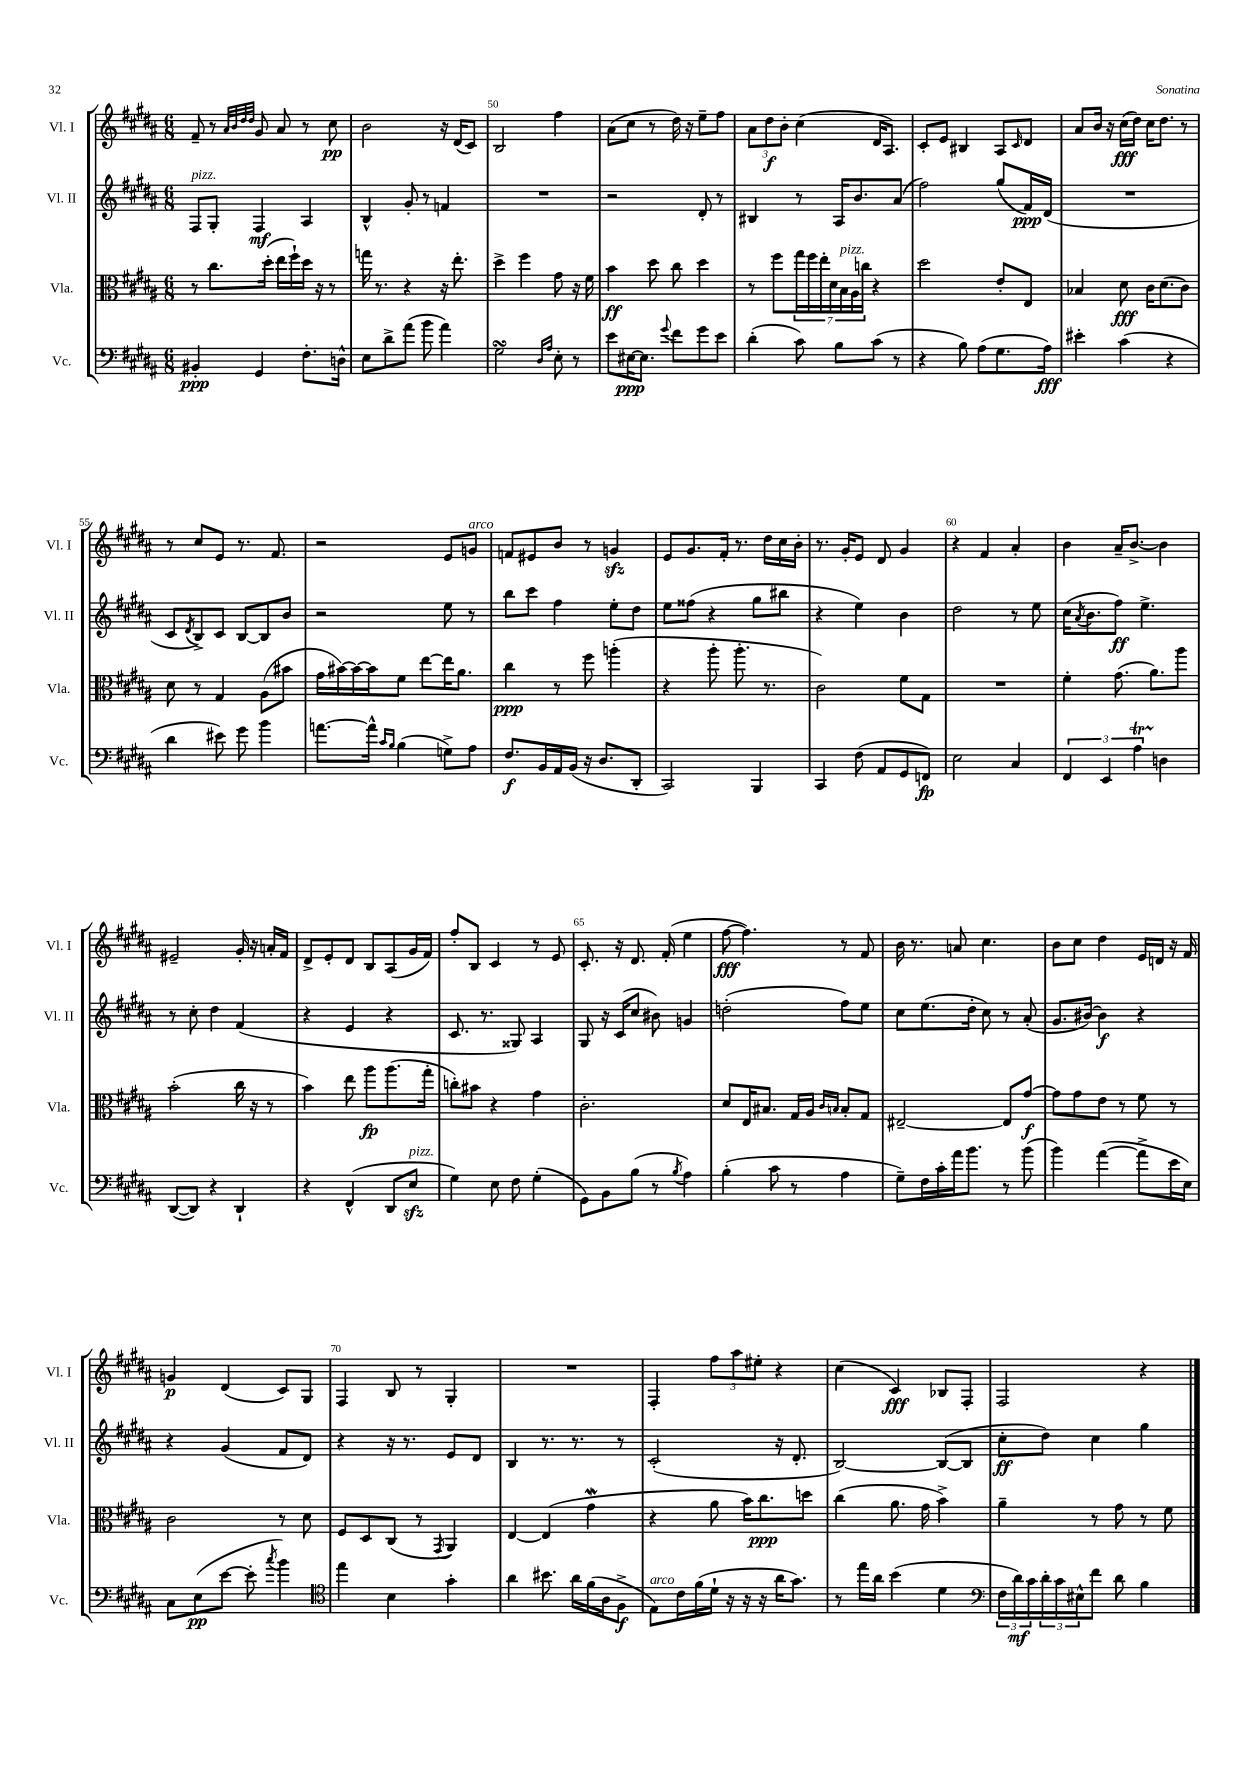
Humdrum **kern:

**kern	**kern	**kern	**kern
*staff4	*staff3	*staff2	*staff1
*clefF4	*clefC3	*clefG2	*clefG2
*k[f#c#g#d#a#]	*k[f#c#g#d#a#]	*k[f#c#g#d#a#]	*k[f#c#g#d#a#]
*M6/8	*M6/8	*M6/8	*M6/8
4BB#'	8r	8F#	8f#~
.	8.cc#	8G#'	8r
.	.	.	32qqa#
.	.	.	32qqb
.	.	.	32qqdd#
.	.	.	32qqdd#
4GG#	.	4F#	8g#
.	(16dd#'	.	.
.	16ee	.	8a#
.	16ff#`)	.	.
8.F#'	16dd#	4A#	8r
.	16r	.	.
.	8r	.	8cc#
16D^^	.	.	.
=	=	=	=
8E	16gg	4B^^	2b
.	8.r	.	.
8d#^	.	.	.
(8a#	4r	8g#'	.
8b	.	8r	.
4a#)	16r	4f	16r
.	8.ee'	.	(16d#
.	.	.	8c#)
=	=	=	=
2G#	4dd#^	2.r	2B
.	4ff#	.	.
16qqD#	.	.	.
16qqA#	.	.	.
8E'	8g#	.	4ff#
8r	16r	.	.
.	16f#	.	.
=	=	=	=
8e	4b	2r	(8a#
[16E#	.	.	8cc#
8.E#]	.	.	.
.	8dd#	.	8r
8qqg#	.	.	.
8f#	8cc#	.	16dd#)
.	.	.	16r
8g#	4dd#	8d#'	8ee~
8e	.	8r	8ff#
=	=	=	=
(4d#'	8r	4B#	12a#
.	.	.	12dd#
.	8ff#	.	.
.	.	.	12b'
8c#)	28gg#	8r	(4cc#
.	28ff#	.	.
.	28ee'	.	.
.	28d#	.	.
8B	.	16A#	.
.	28B	.	.
.	28A#	.	.
.	.	8.b	.
.	28cc	.	.
(8c#	4r	.	16d#
.	.	.	8.A#)
8r	.	(8a#	.
=	=	=	=
4r	2dd#	2ff#)	8c#'
.	.	.	8e
8B)	.	.	4B#
(8A#	.	.	.
8.G#	8e'	(8gg#	8A#
.	.	.	16qqc#
.	8E	16f#)	8d#
16A#)	.	(16d#	.
=	=	=	=
4e#'	4B-	2.r	8a#
.	.	.	16b
.	.	.	16r
(4c#	8d#	.	(16cc#
.	.	.	16dd#)
.	16c#	.	16cc#
.	(8.d#	.	8.dd#
4r	.	.	.
.	8c#)	.	8r
=	=	=	=
4d#	8d#	8c#	8r
.	.	8qd#	.
.	8r	8B^)	8cc#
8e#)	4G#	8c#	8e
8g#	.	[8B	8.r
4b	(8A#	8B]	.
.	.	.	8.f#
.	8b#	8b	.
=	=	=	=
[8.a	16g#	2r	2r
.	[16b#)	.	.
.	16b#_	.	.
16a^^]	16b#]	.	.
16qqc#	.	.	.
16qqB	.	.	.
(4B	8f#	.	.
.	[8ee	.	.
8G^)	16ee]	8ee	8e
.	8.a#	.	.
8A#	.	8r	8g
=	=	=	=
8.F#	4cc#	8bb	8f
.	.	8ccc#	8e#
16BB	.	.	.
16AA#	8r	4ff#	8b
(16BB	.	.	.
16r	8ff#	.	8r
8.D#	.	.	.
.	(4aa'	8ee'	4g
8DD#'	.	8dd#	.
=	=	=	=
2CC#)	4r	8ee	8e
.	.	(8ff##	8.g#
.	8aa#'	4r	.
.	.	.	16f#'
.	8.aa#'	.	8.r
4BBB	.	8gg#	.
.	8.r	.	16dd#
.	.	8bb#	16cc#
.	.	.	16b'
=	=	=	=
4CC#	2c#)	4r	8.r
.	.	.	16g#'
(8F#	.	4ee)	8e
8AA#	.	.	8d#
8GG#	8f#	4b	4g#
8FF)	8G#	.	.
=	=	=	=
2E	2.r	2dd#	4r
.	.	.	4f#
4C#	.	8r	4a#'
.	.	8ee	.
=	=	=	=
6FF#	4f#'	(16cc#	4b
.	.	8qa#	.
.	.	8.b	.
6EE	.	.	.
.	(8.g#	8ff#)	16a#~
.	.	.	[8.b^
6A#	.	.	.
.	.	4.ee^	.
.	8.a#)	.	.
4D	.	.	4b]
.	8aa#	.	.
=	=	=	=
([8DD#	(2b'	8r	2e#~
8DD#])	.	8cc#'	.
4r	.	4dd#	.
4DD#`	16cc#	(4f#	16g#'
.	16r	.	16r
.	8r	.	16a'
.	.	.	16f#
=	=	=	=
4r	4b)	4r	8d#^
.	.	.	8e'
(4FF#^^	8ee	4e	8d#
.	8aa#	.	8B
8DD#	(8.aa#	4r	(8A#
8E	.	.	16g#
.	16gg#'	.	16f#)
=	=	=	=
4G#)	8cc')	8.c#	8ff#'
.	8b#	.	8B
.	.	8.r	.
8E	4r	.	4c#
8F#	.	8G##)	.
(4G#'	4g#	4A#	8r
.	.	.	8e
=	=	=	=
8GG#)	2.c#'	8G#	8.c#'
8BB	.	16r	.
.	.	(16c#	16r
(8B	.	8cc#	8.d#
8r	.	8b#)	.
.	.	.	(16f#'
8qB	.	.	.
4A#)	.	4g	4ee
=	=	=	=
(4B'	8d#	(2dd'	[8ff#
.	16E	.	4.ff#])
.	8.B#	.	.
8c#	.	.	.
8r	16G#	.	.
.	16A#	.	.
.	16qqc#	.	.
.	16qqB	.	.
4A#	8B'	8ff#)	8r
.	8G#	8ee	8f#
=	=	=	=
8G#~)	[2E#~	8cc#	16b
.	.	.	8.r
16F#	.	(8.ee	.
16c#'	.	.	.
16a#	.	.	8a
8.b	.	16dd#'	.
.	.	8cc#)	4.cc#
8r	8E#]	8r	.
(8b	[8g#	(8a#'	.
=	=	=	=
4b)	8g#]	8.g#	8b
.	8g#	.	8cc#
.	.	[16b#)	.
([4a#	8e	4b#]	4dd#
.	8r	.	.
8a#^]	8f#	4r	16e
.	.	.	16d
16e	8r	.	16r
16E)	.	.	16f#
=	=	=	=
8C#	2c#	4r	4g
(8E	.	.	.
[8e	.	(4g#	(4d#
8e']	.	.	.
8qcc#	.	.	.
4b)	8r	8f#	8c#)
.	8d#	8d#)	8G#
=	=	=	=
*clefC4	*	*	*
4ee	8F#	4r	4F#
.	8D#	.	.
4B	(8C#	16r	8B
.	.	8.r	.
.	8r	.	8r
.	8qGG#	.	.
4g#'	4AA#)	8e	4G#'
.	.	8d#	.
=	=	=	=
4a#	[4E	4B	2.r
8.b#	(4E]	8.r	.
16a#	.	8.r	.
(16f#	4g#	.	.
16A#	.	.	.
8F#^	.	8r	.
=	=	=	=
8E)	4r	(2c#'	4F#'
16c#	.	.	.
(16f#	.	.	.
16d#`	8a#	.	12ff#
16r	.	.	.
.	.	.	12aa#
16r	16b)	.	.
.	.	.	12ee#'
16r	8.cc#	.	.
16a#	.	16r	4r
8.g#)	.	8.d#'	.
.	8dd	.	.
=	=	=	=
8r	(4cc#	[2B)	(4cc#
16ee	.	.	.
16a#	.	.	.
(4b	8.a#	.	4c#)
.	16g#	.	.
4d#	4b^)	(8B_	8B-
.	.	8B]	8F#'
=	=	=	=
*clefF4	*	*	*
24F#	4a#~	8cc#'	2F#
24d#)	.	.	.
24c#	.	.	.
24d#'	.	8dd#)	.
24c#	.	.	.
24E#^^	.	.	.
8f#	8r	4cc#	.
8d#	8g#	.	.
4B	8r	4gg#	4r
.	8f#	.	.
==	==	==	==
*-	*-	*-	*-
